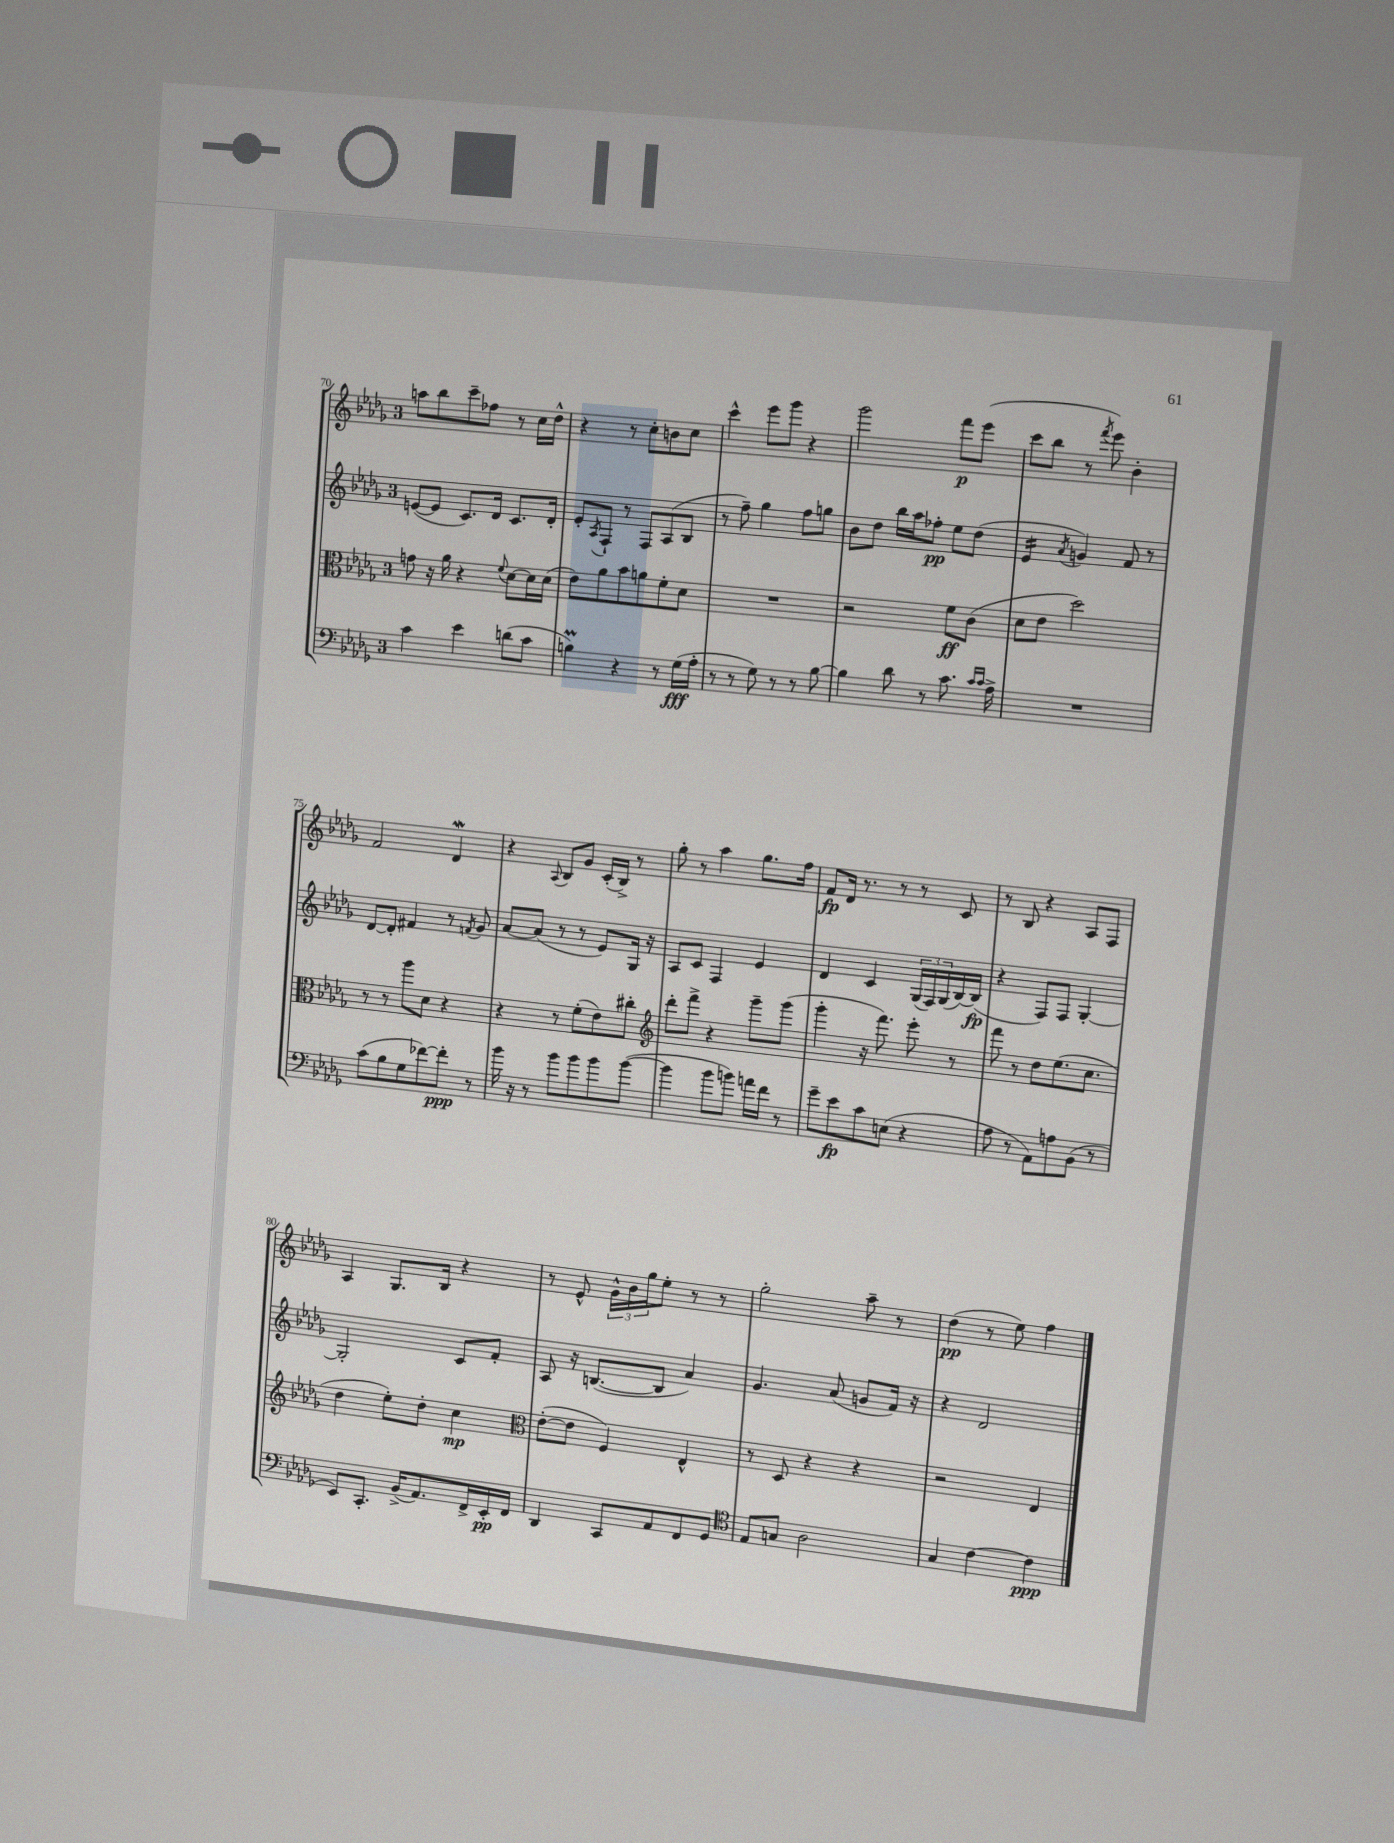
<<
\new StaffGroup <<
\new Staff = "s0" {
    \clef treble \key des \major \once \override Staff.TimeSignature.style = #'single-digit \time 3/4
    a''8 bes''8 c'''8-- fes''8 r8 c''16 des''16-^ |
    r4 r8 c''8-. b'8 c''8 |
    c'''4-^ ees'''8 ges'''8 r4 |
    ges'''2 f'''8\p ees'''8( |
    c'''8 bes''8 r8 \acciaccatura { f'''8 } ees'''8) bes'4-. |
    f'2 des'4\mordent |
    r4 \appoggiatura { aes8 } bes8 ges'8 c'16-.( bes16->) r8 |
    ges''8-. r8 aes''4 ges''8. f''16 |
    f'8\fp des'16 r8. r8 r8 c'8 |
    r8 bes8 r4 aes8 f8 |
    aes4 ges8. bes16 r4 |
    r8 ees'8-^ \tuplet 3/2 { ges'16-^ bes'16 ges''16 } ees''8-. r8 r8 |
    ges''2-. aes''8-- r8 |
    des''4\pp( r8 ees''8) f''4 \bar "|." |
}
\new Staff = "s1" {
    \clef treble \key des \major \once \override Staff.TimeSignature.style = #'single-digit \time 3/4
    e'8~( e'8 c'8.) des'16 c'8. des'16-. |
    ees'8-. \acciaccatura { aes8 } f8-! r8 f8 aes8( bes8 |
    r8 f''8--) ges''4 f''8 g''8 |
    bes'8 des''8 bes''16 aes''16 fes''8-.\pp ees''8 des''8( |
    ees'4:16 \acciaccatura { aes'8 } g'4) f'8 r8 |
    des'8~ des'8-. fis'4 r8 \acciaccatura { f'8 } ges'8 |
    aes'8~ aes'8( r8 r8 ees'8) ges16 r16 |
    aes8 c'8 f4 ees'4 |
    des'4 c'4 \tuplet 3/2 { ges16( f16) ges16( } bes16~) bes16\fp( |
    r4 f8) f8 ges4~-. |
    ges2-. c'8 f'8-. |
    aes8 r16 b8.~( b8 aes'4) |
    ges'4. aes'8( g'8 f'16) r16 |
    r4 des'2 \bar "|." |
}
\new Staff = "s2" {
    \clef alto \key des \major \once \override Staff.TimeSignature.style = #'single-digit \time 3/4
    g'8 r16 aes'16 r4 \appoggiatura { f'8 } des'8~ des'16 des'16( |
    ees'8) aes'8 bes'8 a'8 f'8-. des'8 |
    R2. |
    r2 f'8\ff c'8( |
    des'8 ees'8 des''2) |
    r8 r8 aes''8 des'8 r4 |
    r4 r8 f'8-.( ees'8) cis''8-. |
    \clef treble des'''8-. f'''8-> r4 ges'''8-- ges'''8( |
    ges'''4-. r16 f'''8.) ees'''8-. r8 |
    f'''8 r8 des''8 ees''8.( c''8. |
    des''4 ees''8-.) des''8-. c''4\mp |
    \clef alto ees'8~-.( ees'8 f4) ees4-^ |
    r8 des8 r4 r4 |
    r2 ees4 \bar "|." |
}
\new Staff = "s3" {
    \clef bass \key des \major \once \override Staff.TimeSignature.style = #'single-digit \time 3/4
    c'4 ees'4 d'8( c'8 |
    b4\prall) r4 r8 ges16\fff( aes16-. |
    r8 r8 ges8) r8 r8 bes8~ |
    bes4 des'8 r8 c'8. \grace { c'16 c'16 } aes16-> |
    R2. |
    c'8( bes8 ges8 fes'8~) fes'8-.\ppp r8 |
    bes'16 r16 r8 bes'8 bes'8 bes'8 bes'8~( |
    bes'4 bes'8 b'8) a'16 f'16 r8 |
    ges'8-- ees'8\fp c'8 e8( r4 |
    aes8 r8 aes,8) a8 bes,8( r8 |
    ees,8) c,8.-. bes,16->( aes,8.) f,16-> ees,16-.\pp f,16 |
    des,4 c,8 aes,8 f,8 ges,8 |
    \clef tenor ees8 g8 aes2 |
    ges4 c'4~ c'4\ppp \bar "|." |
}
>>
>>
\layout { \context { \Score currentBarNumber = #70 } }
